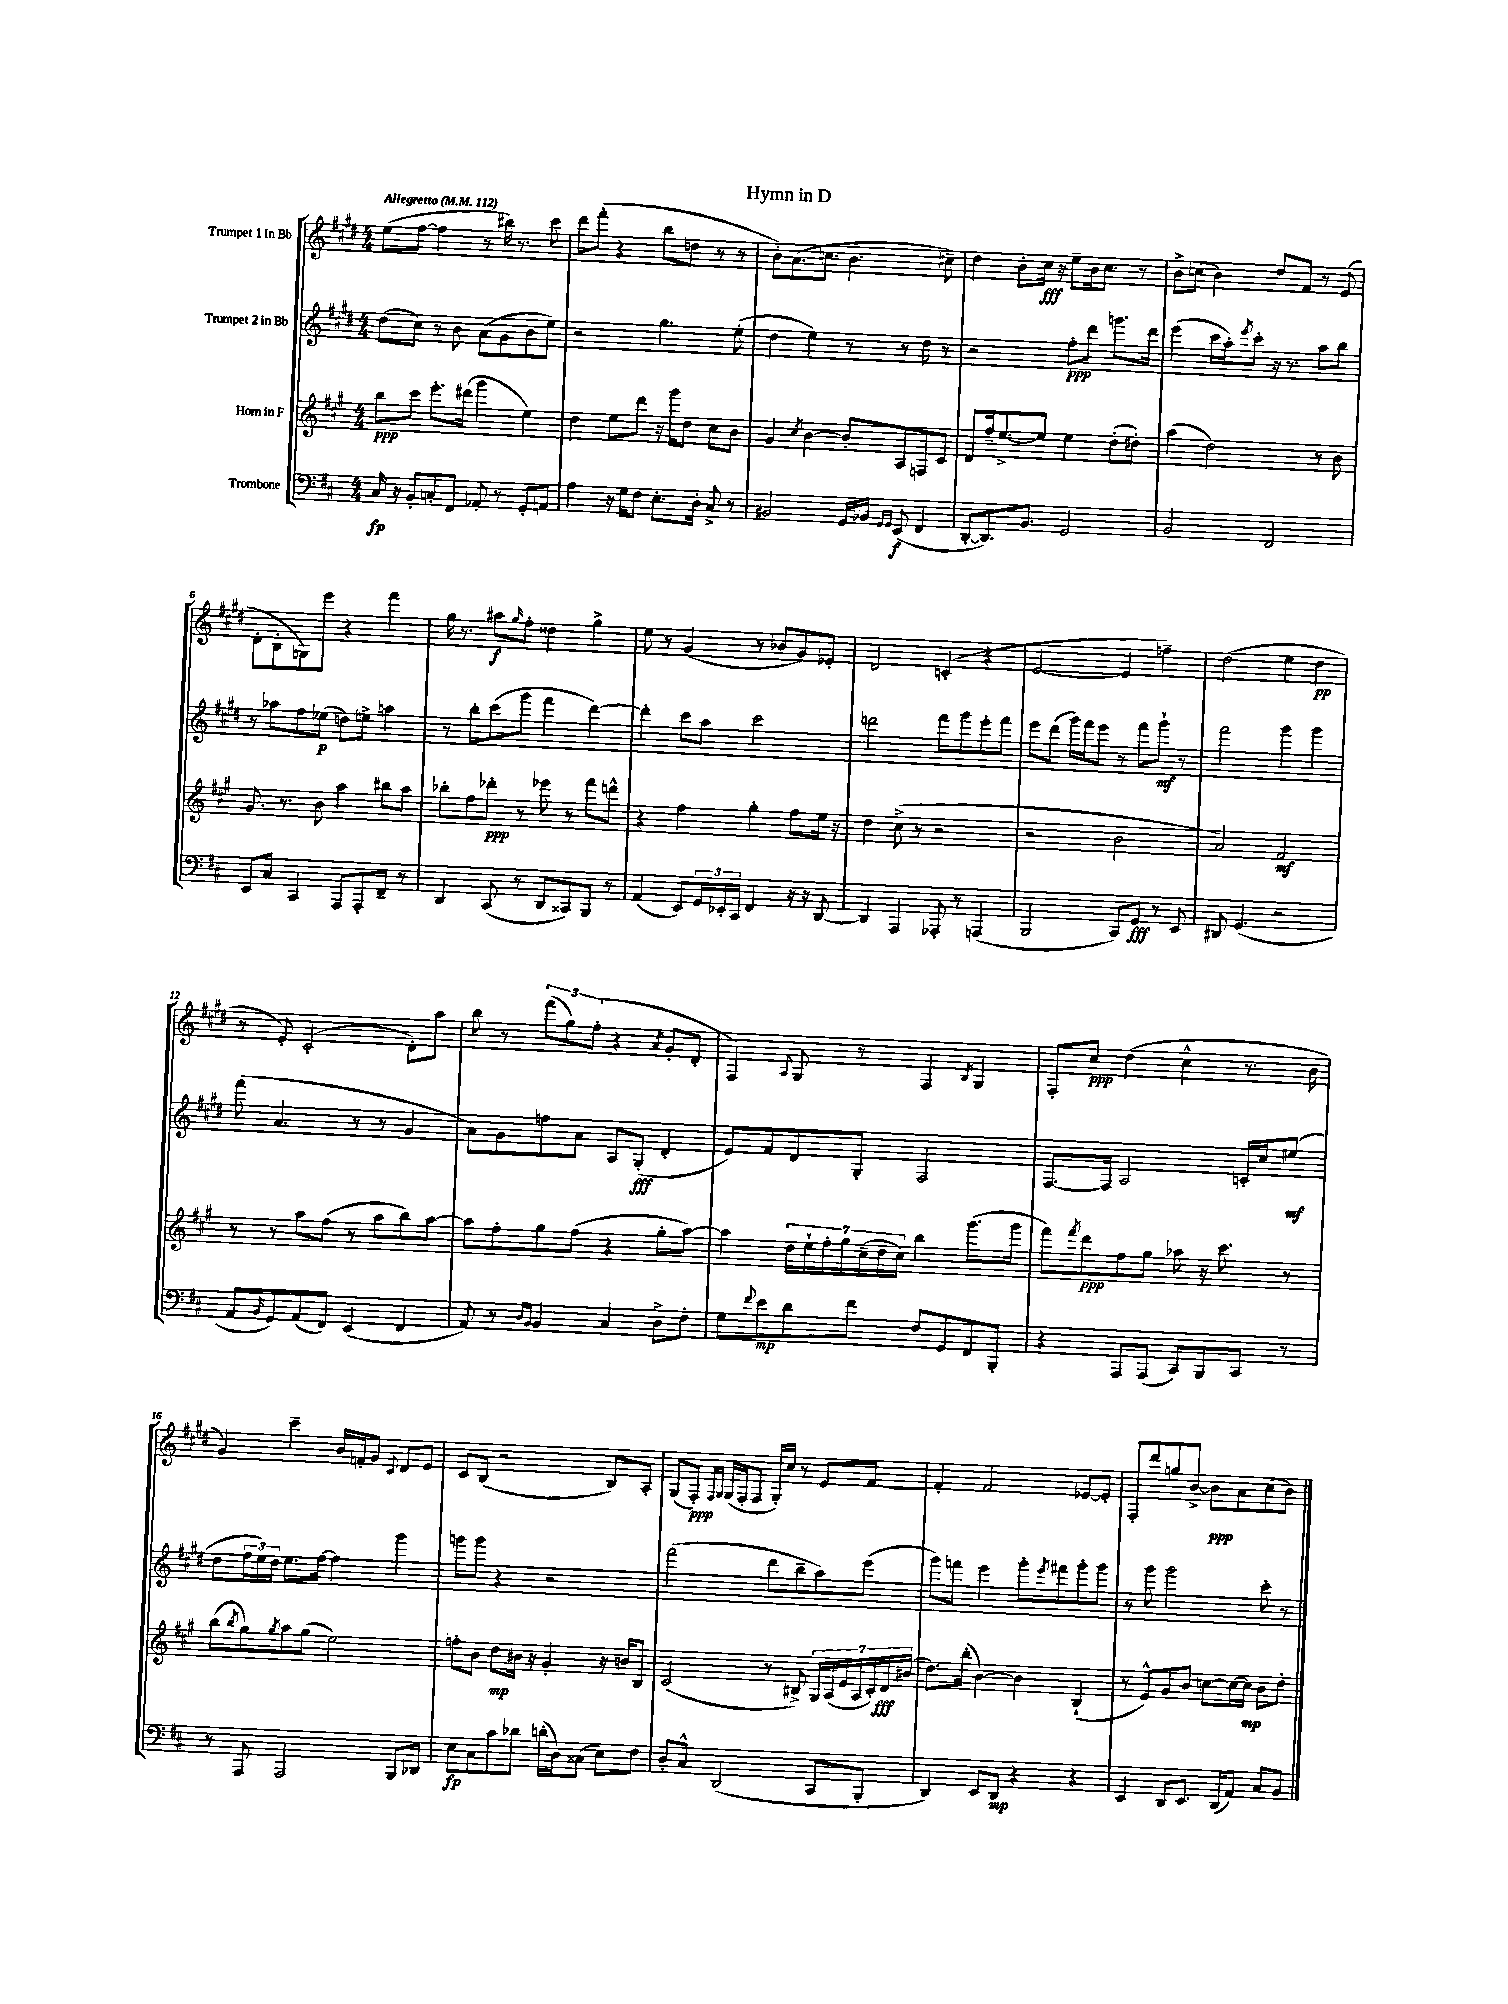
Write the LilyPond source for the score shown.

\header { title = "Hymn in D" }
<<
\new StaffGroup <<
\new Staff = "s0" \with { instrumentName = "Trumpet 1 in Bb" } {
    \clef treble \key e \major \numericTimeSignature \time 4/4 \tempo "Allegretto" 4 = 112
    e''8( fis''8~ fis''4 r8 bis''16) r8. cis'''8 |
    dis'''8 fis'''8-.( r4 b''8 d''8 r8 r8 |
    b'8-.) a'8.( c''8. b'4. cis''8--) |
    dis''4 b'8-. cis''16\fff r16 e''8-- b'16 cis''8. r8 |
    b'8-> c''8( b'4) dis''8 fis'8 r8 e'8( |
    dis'8-. b8-. g8) e'''8 r4 fis'''4 |
    gis''16 r8. ais''8\f \grace { gis''16 } fis''8-. disis''4 gis''4-> |
    e''8 r8 gis'4( r8 bes'8 gis'8) ees'8-. |
    dis'2 c'4-.( r4 |
    e'2~ e'4 f''4--) |
    dis''2( e''4 dis''4\pp |
    r8 e'8-.) cis'2-.( dis'8-.) a''8 |
    b''8 r8 \tuplet 3/2 { fis'''8( gis''8) fis''8-.( } r4 \acciaccatura { a'8 } gis'8-. dis'8-. |
    fis4) \appoggiatura { a8 } gis8 r8 fis4 \acciaccatura { b8 } gis4 |
    fis8-. cis''8\ppp dis''4( cis''4-^ r8. b'16 |
    gis'4) cis'''4-- b'16 f'16-. gis'8 \appoggiatura { cis'8 } dis'8 e'8 |
    cis'8 b8( r2 b8) a8-. |
    gis8( fis8-.\ppp) \grace { fis16 gis16 } gis16( fis16-. fis8 gis16-.) cis''16 r8 e'8 fis'8~ |
    fis'4-. fis'2 ees'8~ ees'8-. |
    fis8-. dis'''8 g''8 b'8~-> b'8\ppp a'8 cis''8( b'8) \bar "|." |
}
\new Staff = "s1" \with { instrumentName = "Trumpet 2 in Bb" } {
    \clef treble \key e \major \numericTimeSignature \time 4/4
    dis''8( cis''8) r8 b'8 a'8( gis'8 b'8 e''8) |
    r2 gis''4. e''8-.( |
    dis''4 e''4) r8 r8 dis''8 r8 |
    r2 fis''8-.\ppp dis'''8 g'''8. dis'''16 |
    e'''4( cis'''16 a''16-.) \acciaccatura { e'''8 } cis'''8-. r16 r8. a''8 b''8 |
    r8 aes''8 fis''8 ees''8\p( d''8) e''8-> a''4 |
    r8 b''8-. cis'''8( gis'''8 fis'''4 dis'''4~) |
    dis'''4-. cis'''8 a''8 cis'''2 |
    d'''2 fis'''8 gis'''8 e'''8-. fis'''8 |
    e'''8 dis'''8( gis'''16) fis'''16 e'''8 r8 fis'''8 gis'''8-!\mf r8 |
    fis'''2 gis'''4 gis'''4 |
    fis'''8( a'4. r8 r8 gis'4 |
    a'8) gis'8 f''8 a'8 a8 gis8-.\fff( dis'4-. |
    e'8) fis'8 dis'8 gis8-. fis2 |
    fis8.~ fis16 a2 c'16-. cis''16 eis''8\mf( |
    dis''8 \tuplet 3/2 { fis''16 e''16) dis''16 } e''8. fis''16~ fis''4 gis'''4 |
    g'''8 g'''8 r4 r2 |
    fis'''2( dis'''8 b''8-- a''8) e'''8( |
    gis'''8) f'''8 e'''4 gis'''8-. \acciaccatura { e'''8 } fis'''8 gis'''8-. gis'''8 |
    r8 gis'''8 gis'''2 cis'''8-. r8 \bar "|." |
}
\new Staff = "s2" \with { instrumentName = "Horn in F" } {
    \clef treble \key a \major \numericTimeSignature \time 4/4
    b''8\ppp cis'''8 e'''8.-. dis'''16( gis'''4 e''4) |
    d''4 e''8 d'''8 r16 gis'''16 d''8 cis''8 b'8 |
    gis'4 \acciaccatura { cis''8 } b'4~ b'8-. a8 f8 cis'8 |
    d'8 fis''16-- e''8.~-> e''8 e''4 d''8-.( dis''8-.) |
    a''4( d''2) r8 b'8 |
    gis'8. r8. b'8 a''4 bis''8 a''8 |
    bes''8-. fis''8 des'''8-.\ppp r8 ees'''8 r8 fis'''8 d'''8-^ |
    r4 fis''4 gis''4-. fis''8 e''16 r16 |
    d''4 cis''8->( r8 r2 |
    r2 b'2 |
    a'2) fis'2\mf |
    r8 r8 a''8 fis''8( r8 a''8 b''8) a''8~ |
    a''8 fis''8-. gis''8 fis''8( r4 gis''8-. a''8~) |
    a''4 \tuplet 7/4 { d''16 e''16-! fis''16-. gis''16 cis''16--( d''16 cis''16) } b''4 gis'''8.( gis'''16 |
    fis'''8) \acciaccatura { fis'''8 } d'''8\ppp fis''8 gis''8 aes''8 r16 cis'''8. r8 |
    b''8( \acciaccatura { b''8 } gis''8) \acciaccatura { gis''8 } a''8 gis''8( e''2) |
    f''8-. b'8 d''8\mp bis'16 r16 gis'4-. r16 b'16 b8 |
    cis'2( r8 bis8->) \tuplet 7/4 { gis16 a16( e'16 a16 cis'16-.) d'16\fff bis'16( } |
    d''8.) b''16-.( b'4~) b'4 b4-!( |
    r8 e'8-^) gis'8 b'8 c''8~ c''16~ c''16\mp b'8 d''8-. \bar "|." |
}
\new Staff = "s3" \with { instrumentName = "Trombone" } {
    \clef bass \key d \major \numericTimeSignature \time 4/4
    cis16\fp r16 b,8-. c8-. fis,8 aes,8-. r8 g,8-. a,8 |
    a4 r16 g16 fis8 e8.-. d16-. cis8-> r8 |
    bis,2 g,16 bes,16 \grace { g,16 g,16 } e,8\f( fis,4 |
    d,8~-. d,8.) b,8. g,2 |
    b,2 fis,2 |
    e,8 cis8 cis,4 a,,8 a,,8-. fis,8-- r8 |
    d,4 cis,8( r8 d,8 cisis,8) b,,8 r8 |
    a,4( e,8) \tuplet 3/2 { g,16 ees,16-. cis,16 } fis,4 r16 r16 d,8~ |
    d,4 a,,4 aes,,8-. r8 a,,4( |
    b,,2 cis,8) g,8\fff r8 e,8 |
    dis,8 g,4.( r2 |
    a,8 \grace { b,16 } g,8) a,8( fis,8) e,4( fis,4 |
    a,8) r8 \grace { d16 b,16 } b,4 cis4 d8-> fis8-. |
    g8 \appoggiatura { fis'8 } e'8\mp d'8 fis'8 fis8 g,8 fis,8 b,,8-. |
    r4 a,,8 a,,8( cis,8) b,,8 cis,8 r8 |
    r8 a,,8 a,,2 b,,8 des,8 |
    e8\fp cis8 cis'8 des'8 d'16-.( d16) cisis8( e8) fis8 |
    d8-. cis8-^ d,2( cis,8 b,,8-. |
    d,4) e,8 d,8\mp r4 r4 |
    e,4 d,8 e,8. d,16( a,8) cis8 b,8 \bar "|." |
}
>>
>>
